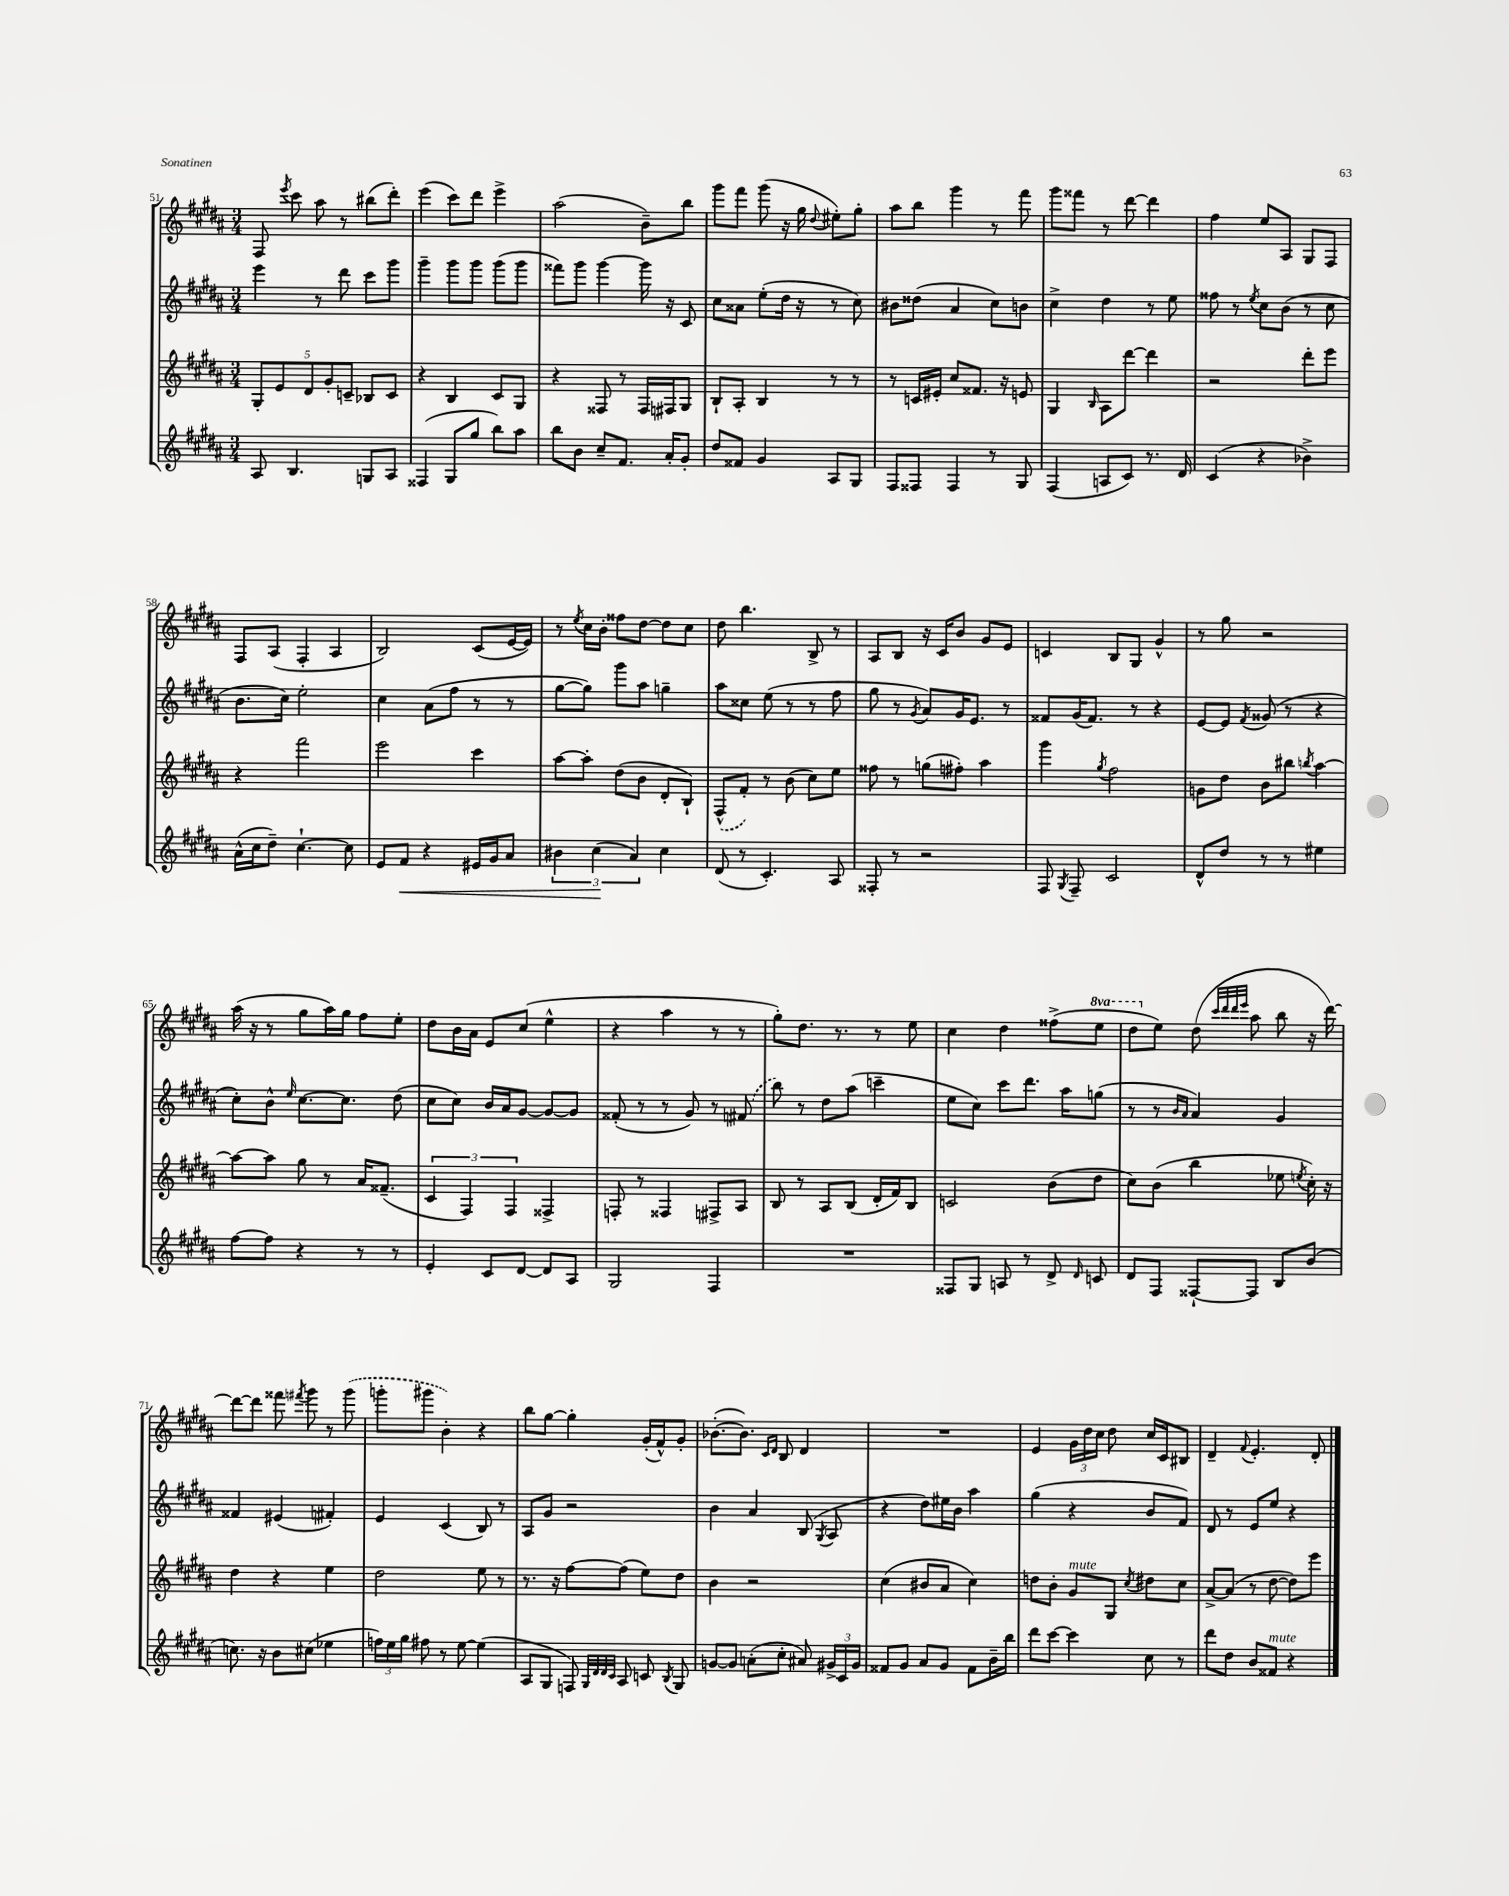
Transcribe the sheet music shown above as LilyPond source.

<<
\new StaffGroup <<
\new Staff = "s0" {
    \clef treble \key b \major \numericTimeSignature \time 3/4 \set Staff.ottavationMarkups = #ottavation-simple-ordinals
    \autoBeamOff fis8 \acciaccatura { e'''8 } cis'''8 ais''8 r8 bis''8[( dis'''8]-.) |
    e'''4( cis'''8[) dis'''8] e'''4-> |
    ais''2( b'8[--) b''8] |
    gis'''8[ fis'''8] gis'''8( r16 gis''16 \appoggiatura { dis''8 } eis''8[-.) gis''8]-. |
    ais''8[ b''8] gis'''4 r8 fis'''8 |
    gis'''8[ fisis'''8] r8 dis'''8~ dis'''4 |
    fis''4 e''8[ ais8] gis8[ fis8] |
    fis8[ ais8]( fis4-. ais4 |
    b2) cis'8[( e'16~ e'16]) |
    r8 \acciaccatura { e''8 } cis''16[ b'16]-. fisis''8[ dis''8]~ dis''8[ cis''8] |
    dis''8 b''4. b8-> r8 |
    ais8[ b8] r16 cis'16[ b'8] gis'8[ e'8] |
    c'4 b8[ gis8] gis'4-^ |
    r8 gis''8 r2 |
    ais''16( r16 r8 gis''8[ ais''16) gis''16] fis''8[ e''8]-. |
    dis''8[ b'16 ais'16] e'8[ cis''8]( e''4-^ |
    r4 ais''4 r8 r8 |
    gis''8[-.) dis''8.] r8. r8 e''8 |
    cis''4 dis''4 fisis''8[->( \ottava #1 e'''8] |
    dis'''8[ \ottava #0 e''8]) dis''8( \grace { cis'''32[ dis'''32 dis'''32 e'''32] } ais''8 b''8 r16 dis'''16~) |
    dis'''8[~ dis'''8] fisis'''8 \acciaccatura { fis'''8 } gis'''8 r8 \once \slurDashed gis'''8( |
    g'''8[-. gis'''8] b'4-.) r4 |
    b''8[ gis''8]~ gis''4-. gis'16[-.( fis'16-^) gis'8]-. |
    bes'8.[~-.( bes'8.]) \grace { cis'16[ dis'16] } b8 dis'4 |
    R2. |
    e'4 \tuplet 3/2 { gis'16[ dis''16 cis''16] } dis''8 cis''16[ cis'16 bis8] |
    dis'4-- \appoggiatura { fis'8 } e'4.-. dis'8-. \bar "|." |
}
\new Staff = "s1" {
    \clef treble \key b \major \numericTimeSignature \time 3/4
    \autoBeamOff e'''4 r8 dis'''8 cis'''8[ gis'''8] |
    gis'''4-- gis'''8[ gis'''8] gis'''8[( gis'''8] |
    fisis'''8[) gis'''8] gis'''4~ gis'''16 r16 cis'8 |
    cis''8[ aisis'8] e''8[-.( dis''16] r16 r8 cis''8) |
    bis'8[ disis''8]( ais'4 cis''8[) b'8] |
    cis''4-> dis''4 r8 e''8 |
    fisis''8 r8 \acciaccatura { e''8 } cis''8[ b'8]( r8 cis''8 |
    b'8.[ cis''16]) e''2-. |
    cis''4 ais'8[( fis''8] r8 r8 |
    gis''8[~ gis''8]) gis'''8[ ais''8] g''4-- |
    ais''8[ cisis''8] e''8( r8 r8 fis''8 |
    gis''8 r8 \acciaccatura { gis'8 } ais'8[) gis'16 e'8.] r8 |
    fisis'8[ gis'16( fisis'8.]) r8 r4 |
    e'8[~ e'8] \acciaccatura { fis'8 } gisis'8( r8 r4 |
    cis''8[-.) b'8]-^ \grace { e''16 } cis''8.[~ cis''8.] dis''8( |
    cis''8[ cis''8]) b'16[ ais'16 gis'8]~ gis'8[~ gis'8] |
    fisis'8-.( r8 r8 gis'8) r8 \once \slurDashed fis'8( |
    b''8) r8 dis''8[ ais''8]( c'''4-- |
    e''8[ cis''8]) cis'''8[ dis'''8.] ais''16[ g''8]( |
    r8 r8 \grace { b'16[ ais'16] } ais'4) gis'4 |
    fisis'4 eis'4( fis'4-.) |
    e'4 cis'4( b8) r8 |
    ais8[ gis'8] r2 |
    b'4 ais'4 b8( \acciaccatura { gis8 } ais8 |
    r4 dis''8[) eis''16 b'16] ais''4 |
    gis''4( r4 b'8[ fis'8]) |
    dis'8 r8 e'8[ e''8] r4 \bar "|." |
}
\new Staff = "s2" {
    \clef treble \key b \major \numericTimeSignature \time 3/4
    \autoBeamOff \tuplet 5/4 { gis8[-. e'8 dis'8 gis'8-. c'8]-- } bes8[ c'8] |
    r4 b4 cis'8[ gis8] |
    r4 fisis8 r8 fisis16[ fis16 gis8] |
    b8[-! ais8]-. b4 r8 r8 |
    r8 c'16[ eis'16]-. cis''8[ fisis'8.] r16 e'8 |
    gis4 \grace { b16 } ais8[ dis'''8]~ dis'''4 |
    r2 dis'''8[-. e'''8] |
    r4 fis'''2 |
    e'''2 cis'''4 |
    ais''8[~ ais''8]-. dis''8[( b'8] dis'8[-. b8]-!) |
    \once \slurDashed fis8[-^( fis'8]-.) r8 b'8( cis''8[) e''8] |
    fisis''8 r8 g''8[( fis''8]-.) ais''4 |
    gis'''4 \acciaccatura { gis''8 } fis''2 |
    g'8[ dis''8] b'8[ bis''8] \acciaccatura { b''8 } ais''4~ |
    ais''8[~ ais''8] gis''8 r8 ais'16[ fisis'8.]--( |
    \tuplet 3/2 { cis'4 fis4) fis4 } fisis4-> |
    f8-. r8 fisis4 fis8[-> ais8] |
    b8 r8 ais8[ b8]( dis'16[-. fis'16) b8] |
    c'2 b'8[( dis''8] |
    cis''8[) b'8]( b''4 ees''8 \acciaccatura { e''8 } cis''16-.) r16 |
    dis''4 r4 e''4 |
    dis''2 e''8 r8 |
    r8. r16 fis''8[~ fis''8]( e''8[) dis''8] |
    b'4 r2 |
    cis''4( bis'8[ ais'8] cis''4) |
    d''8[ b'8]-. gis'8[^\markup { \italic "mute" } gis8] \acciaccatura { cis''8 } dis''8[ cis''8] |
    ais'8[~-> ais'8]( r8 dis''8~ dis''8[) e'''8] \bar "|." |
}
\new Staff = "s3" {
    \clef treble \key b \major \numericTimeSignature \time 3/4
    \autoBeamOff ais8 b4. g8[ ais8] |
    fisis4( gis8[ gis''8] b''8[) ais''8] |
    b''8[ b'8] cis''8[-- fis'8.] ais'16[-. gis'8]-. |
    dis''8[ fisis'8] gis'4 ais8[ gis8] |
    fis8[ fisis8] fisis4 r8 gis8 |
    fis4( a8[ cis'8]) r8. dis'16 |
    cis'4( r4 bes'4->) |
    ais'16[-^( cis''16 dis''8]--) cis''4.~-! cis''8 |
    e'8[ fis'8]\< r4 eis'16[ gis'16 ais'8] |
    \tuplet 3/2 { bis'4 cis''4\!( ais'4) } cis''4 |
    dis'8( r8 cis'4.-.) ais8 |
    fisis8-. r8 r2 |
    fis8 \acciaccatura { gis8 } fis8-- cis'2 |
    dis'8[-^ dis''8] r8 r8 eis''4 |
    fis''8[~ fis''8] r4 r8 r8 |
    e'4-. cis'8[ dis'8]~ dis'8[ ais8] |
    gis2 fis4 |
    R2. |
    fisis8[ gis8] a8 r8 dis'8-> \grace { dis'16 } c'8 |
    dis'8[ fis8] fisis8[~-! fisis8] b8[ b'8]( |
    c''8.) r16 b'8[ cis''8]( ees''4 |
    \tuplet 3/2 { f''16[) e''16 gis''16] } fis''8 r8 e''8~ e''4( |
    ais8[ gis8] f8) \grace { gis32[ dis'32 dis'32 cis'32] } ais8 c'8 \acciaccatura { b8 } gis8 |
    g'8[~ g'8] a'8[-.( cis''8]-. ais'8) \tuplet 3/2 { gis'16[-> cis'16 gis'16] } |
    fisis'8[ gis'8] ais'8[ gis'8] fisis'8[ b'16-- b''16] |
    dis'''8[ cis'''8]~ cis'''4 cis''8 r8 |
    dis'''8[ dis''8] b'8[ fisis'8]^\markup { \italic "mute" } r4 \bar "|." |
}
>>
>>
\layout { \context { \Score currentBarNumber = #51 } }
